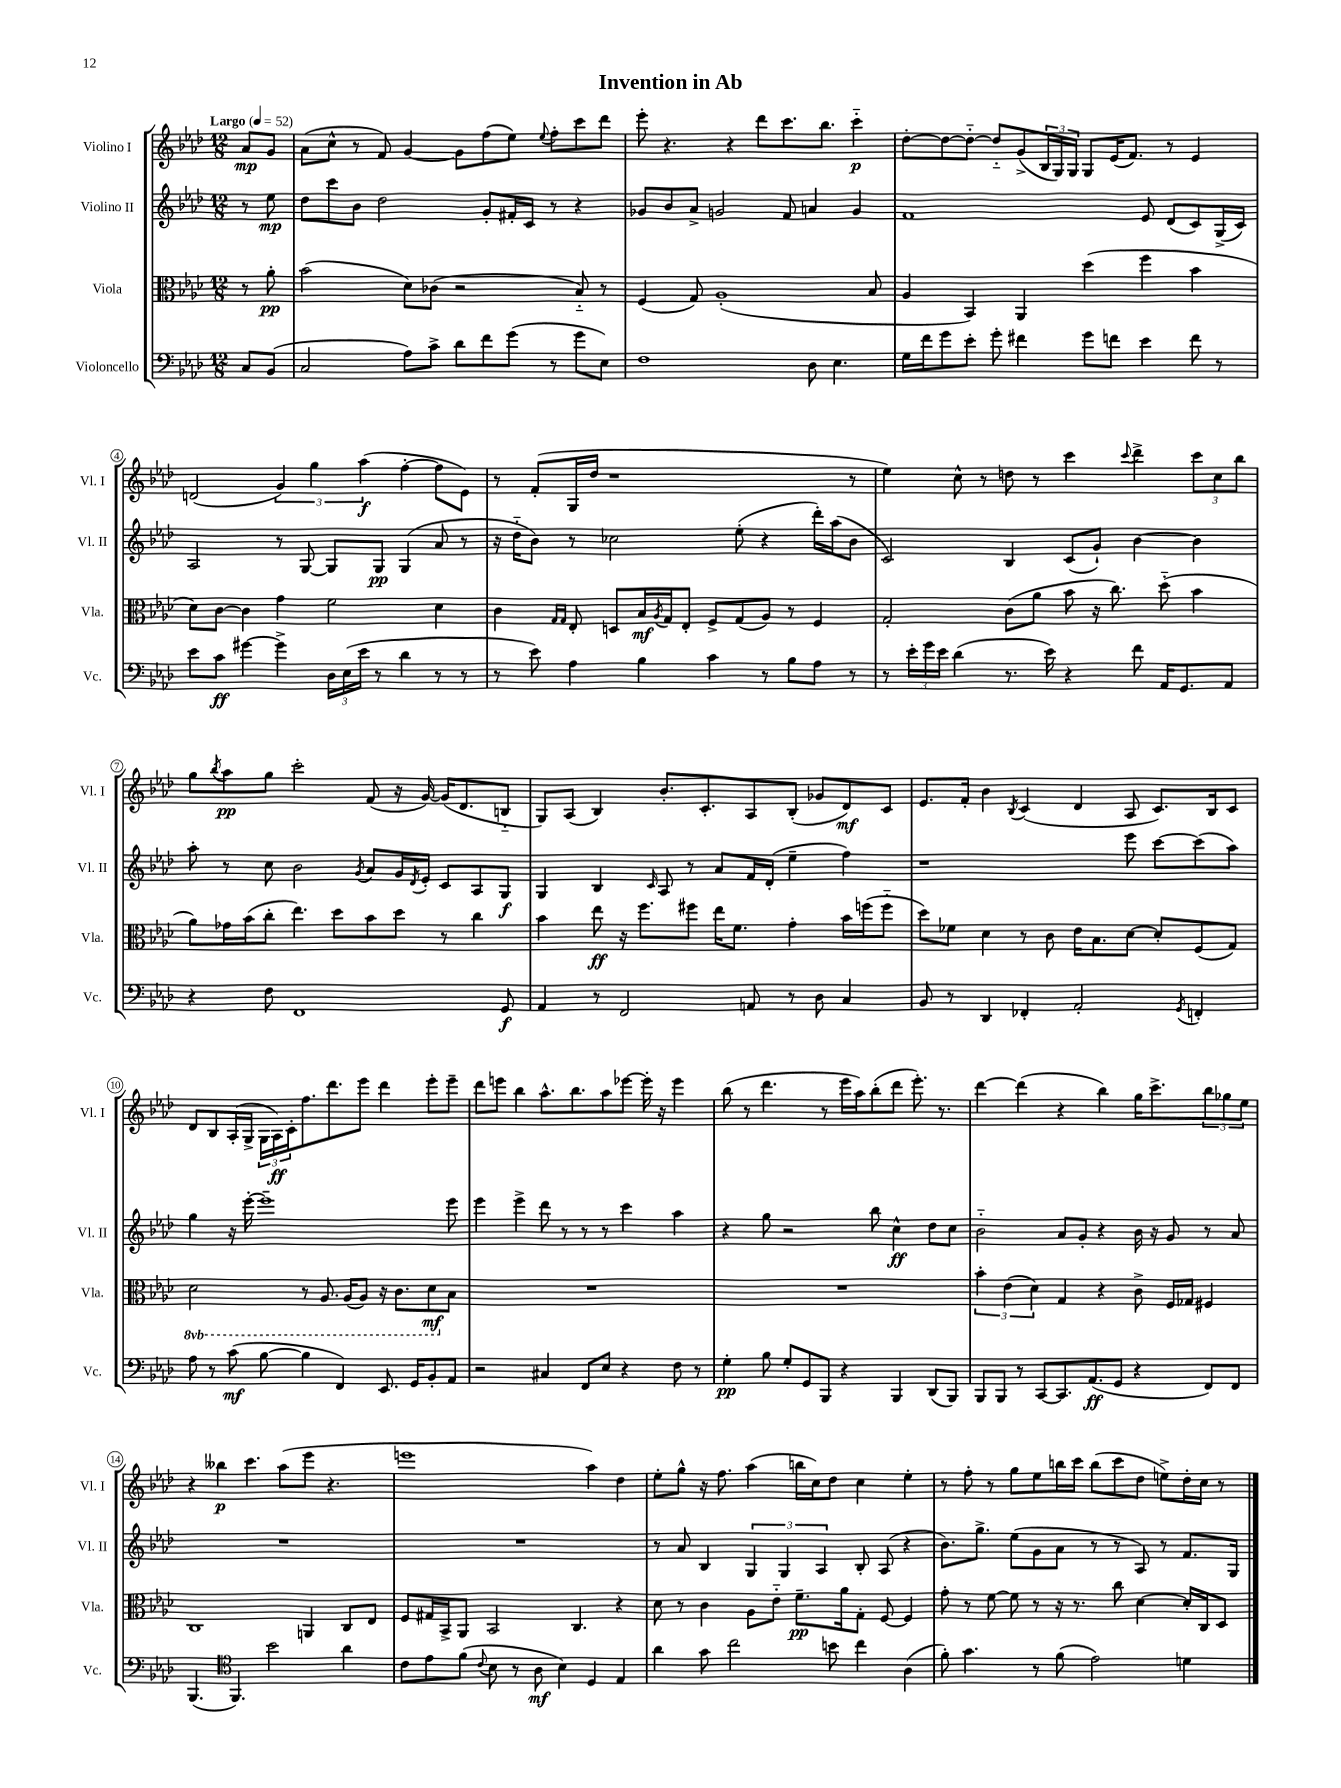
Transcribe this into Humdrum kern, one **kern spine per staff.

**kern	**dynam	**kern	**dynam	**kern	**dynam	**kern	**dynam
*part4	*part4	*part3	*part3	*part2	*part2	*part1	*part1
*staff4	*staff4	*staff3	*staff3	*staff2	*staff2	*staff1	*staff1
*I"Violoncello	*	*I"Viola	*	*I"Violino II	*	*I"Violino I	*
*I'Vc.	*	*I'Vla.	*	*I'Vl. II	*	*I'Vl. I	*
*clefF4	*	*clefC3	*	*clefG2	*	*clefG2	*
*k[b-e-a-d-]	*	*k[b-e-a-d-]	*	*k[b-e-a-d-]	*	*k[b-e-a-d-]	*
*M12/8	*	*M12/8	*	*M12/8	*	*M12/8	*
*MM52	*	*MM52	*	*MM52	*	*MM52	*
=	=	=	=	=	=	=	=
!	!	!	!	!	!	!LO:TX:a:B:t=Largo	!
8C/L	.	8r	.	8r	.	8a-/L	mp
(8BB-/J	.	8a-'\	pp	8ee-\	mp	8g/J	.
=1	=1	=1	=1	=1	=1	=1	=1
2C/	.	(2b-\	.	8dd-\L	.	(8a-\L	.
.	.	.	.	8ccc\	.	8cc^^\J	.
.	.	.	.	8b-\J	.	8r	.
.	.	.	.	2dd-\	.	8f/)	.
8A-\L)	.	8d-\L)	.	.	.	[4g/	.
8c^\J	.	(8c-X\J	.	.	.	.	.
8d-\L	.	2r	.	.	.	8g\L]	.
8f\	.	.	.	8g'/L	.	(8ff\	.
(8g\J	.	.	.	16f#X'/L	.	8ee-\J)	.
.	.	.	.	16c/JJ	.	.	.
.	.	.	.	.	.	8qqee-/	.
8r	.	.	.	8r	.	8ff'\L	.
8g\L	.	8B-/)	.	4r	.	8ccc\	.
8E-\J)	.	8r	.	.	.	8ddd-\J	.
=2	=2	=2	=2	=2	=2	=2	=2
1F	.	(4F/	.	8g-X/L	.	8eee-'\	.
.	.	.	.	8b-/	.	4.r	.
.	.	8G/)	.	8a-^/J	.	.	.
.	.	(1A-'	.	2gn/	.	.	.
.	.	.	.	.	.	4r	.
.	.	.	.	.	.	8ddd-\L	.
.	.	.	.	8f/	.	8.ccc\	.
8D-\	.	.	.	4an/	.	.	.
.	.	.	.	.	.	8.bb-\J	.
4.E-\	.	.	.	.	.	.	.
.	.	.	.	4g/	.	4ccc\	p
.	.	8B-/	.	.	.	.	.
=3	=3	=3	=3	=3	=3	=3	=3
16G\LL	.	4A-/	.	1f	.	[8dd-'\L	.
16f\J	.	.	.	.	.	.	.
8g\	.	.	.	.	.	8dd-\_	.
8e-'\J	.	4BB-/)	.	.	.	8dd-\J_	.
8g'\	.	.	.	.	.	8dd-/L]	.
4f#X\	.	4AA-/	.	.	.	(8g^/	.
.	.	.	.	.	.	24B-/L	.
.	.	.	.	.	.	24G/)	.
.	.	.	.	.	.	24G/JJ	.
8g\L	.	(4dd-\	.	.	.	8G/L	.
8fn\J	.	.	.	.	.	(16e-/K	.
.	.	.	.	.	.	8.f/J)	.
4e-\	.	4ff\	.	8e-/	.	.	.
.	.	.	.	(8d-/L	.	8r	.
8f\	.	4b-\	.	8c/)	.	4e-/	.
8r	.	.	.	(16G^/L	.	.	.
.	.	.	.	16c/JJ)	.	.	.
!!LO:LB:g=z
=4	=4	=4	=4	=4	=4	=4	=4
8e-\L	.	8d-\L)	.	2A-/	.	(2dn/	.
8c\J	ff	[8c\J	.	.	.	.	.
[4g#X\	.	4c\]	.	.	.	.	.
4g#^\]	.	4g\	.	8r	.	6g/)	.
.	.	.	.	[8G/	.	.	.
.	.	.	.	.	.	6gg\	.
24D-\LL	.	2f\	.	8G/L]	.	.	.
(24E-\	.	.	.	.	.	.	.
24e-\JJ	.	.	.	.	.	(6aa-\	f
8r	.	.	.	8G/J	pp	.	.
4d-\	.	.	.	(4G/	.	[4ff'\	.
8r	.	4d-\	.	8a-/	.	8ff\L]	.
8r	.	.	.	8r	.	8e-\J)	.
=5	=5	=5	=5	=5	=5	=5	=5
8r	.	4c\	.	16r	.	8r	.
.	.	.	.	16dd-\KL	.	.	.
8e-\)	.	.	.	8b-\J)	.	(8f'/L	.
.	.	16qqG/LL	.	.	.	.	.
.	.	16qqG/JJ	.	.	.	.	.
4A-\	.	8E-'/	.	8r	.	16G/L	.
.	.	.	.	.	.	16dd-/JJ	.
.	.	8Dn/L	.	2cc-X\	.	1r	.
4B-\	.	16B-/L	mf	.	.	.	.
.	.	8qA-/	.	.	.	.	.
.	.	16G/J	.	.	.	.	.
.	.	8E-'/J	.	.	.	.	.
4c\	.	8F^/L	.	.	.	.	.
.	.	(8G/	.	(8ee-'\	.	.	.
8r	.	8A-/J)	.	4r	.	.	.
8B-\L	.	8r	.	.	.	.	.
8A-\J	.	4F/	.	16ddd-'\LL)	.	.	.
.	.	.	.	(16aa-\J	.	.	.
8r	.	.	.	8b-\J	.	8r	.
=6	=6	=6	=6	=6	=6	=6	=6
8r	.	2G'/	.	2c/)	.	4ee-\)	.
24e-'\LL	.	.	.	.	.	.	.
24g\	.	.	.	.	.	.	.
24e-\JJ	.	.	.	.	.	.	.
(4d-\	.	.	.	.	.	8cc^^\	.
.	.	.	.	.	.	8r	.
8.r	.	(8c\L	.	4B-/	.	8ddn\	.
.	.	8a-\J	.	.	.	8r	.
16e-\)	.	.	.	.	.	.	.
4r	.	8b-\	.	(8c/L	.	4ccc\	.
.	.	16r	.	8g`/J)	.	.	.
.	.	8.cc\)	.	.	.	.	.
.	.	.	.	.	.	8qqccc/	.
8f\	.	.	.	[4b-\	.	4ddd-^\	.
16AA-/KL	.	(8dd-\	.	.	.	.	.
8.GG/	.	.	.	.	.	.	.
.	.	4b-\	.	4b-\]	.	12ccc\L	.
.	.	.	.	.	.	12cc\	.
8AA-/J	.	.	.	.	.	.	.
.	.	.	.	.	.	12bb-\J	.
!!LO:LB:g=z
=7	=7	=7	=7	=7	=7	=7	=7
4r	.	8a-\L)	.	8aa-'\	.	8gg\L	.
.	.	.	.	.	.	8qbb-/	.
.	.	16g-X\L	.	8r	.	8aa-\	pp
.	.	(16b-\J	.	.	.	.	.
8F\	.	8cc'\J	.	8cc\	.	8gg\J	.
1FF	.	4.ee-\)	.	2b-\	.	2ccc'\	.
.	.	8dd-\L	.	.	.	.	.
.	.	.	.	8qg/	.	.	.
.	.	8b-\	.	8a-/L	.	(8f/	.
.	.	8dd-\J	.	16g/L	.	16r	.
.	.	.	.	8qd-/	.	.	.
.	.	.	.	16e-'/JJ	.	[16g/)	.
.	.	8r	.	8c/L	.	(16g/KL]	.
.	.	.	.	.	.	8.d-/	.
.	.	4cc\	.	8A-/	.	.	.
8GG/	f	.	.	8G/J	f	8Bn/J	.
=8	=8	=8	=8	=8	=8	=8	=8
4AA-/	.	4b-\	.	4G/	.	8G/L)	.
.	.	.	.	.	.	(8A-/J	.
8r	.	8ee-\	ff	4B-/	.	4B-/)	.
2FF/	.	16r	.	.	.	.	.
.	.	8.ff\L	.	.	.	.	.
.	.	.	.	16qqc/	.	.	.
.	.	.	.	8A-/	.	8.b-'/L	.
.	.	8ff#X\J	.	8r	.	.	.
.	.	.	.	.	.	8.c'/	.
.	.	16ee-\KL	.	8a-/L	.	.	.
.	.	8.f\J	.	.	.	.	.
8AAn/	.	.	.	16f/L	.	8A-/	.
.	.	.	.	(16d-'/JJ	.	.	.
8r	.	4g'\	.	4ee-~\	.	(8B-'/J	.
8D-\	.	.	.	.	.	8g-X/L	.
4C/	.	16b-\LL	.	4ff\)	.	8d-/)	mf
.	.	(16ffn\J	.	.	.	.	.
.	.	8ff\J	.	.	.	8c/J	.
=9	=9	=9	=9	=9	=9	=9	=9
8BB-/	.	8dd-\L)	.	1r	.	8.e-/L	.
8r	.	8f-X\J	.	.	.	.	.
.	.	.	.	.	.	16f'/Jk	.
4DD-/	.	4d-\	.	.	.	4b-\	.
.	.	.	.	.	.	8qB-/	.
4FF-X'/	.	8r	.	.	.	(4c/	.
.	.	8c\	.	.	.	.	.
2AA-'/	.	16e-\KL	.	.	.	4d-/	.
.	.	8.B-\	.	.	.	.	.
.	.	[8d-\J	.	8eee-\	.	8A-/	.
.	.	8d-'/L]	.	[8ccc\L	.	8.c/L)	.
8qGG/	.	.	.	.	.	.	.
4FFn'/	.	(8F/	.	(8ccc\]	.	.	.
.	.	.	.	.	.	16B-/k	.
.	.	8G/J)	.	8aa-\J)	.	8c/J	.
!!LO:LB:g=z
=10	=10	=10	=10	=10	=10	=10	=10
*	*	*8ba	*	*	*	*	*
8A-\	.	2D-\	.	4gg\	.	8d-/L	.
8r	.	.	.	.	.	8B-/	.
(8c\	mf	.	.	16r	.	(16A-'/L	.
.	.	.	.	[16eee-'\	.	16G^/JJ	.
[8B-\	.	.	.	1eee-~]	.	24G\LL	.
.	.	.	.	.	.	24A-\)	ff
.	.	.	.	.	.	24c'\J	.
4B-\]	.	8r	.	.	.	8.ff\	.
.	.	8.AA-/	.	.	.	.	.
.	.	.	.	.	.	8.ddd-\	.
4FF/)	.	.	.	.	.	.	.
.	.	(16AA-/KL	.	.	.	.	.
.	.	8AA-/J)	.	.	.	8eee-\J	.
8.EE-/	.	16r	.	.	.	4ddd-\	.
.	.	8.C\L	.	.	.	.	.
16GG/KL	.	.	.	.	.	.	.
8BB-'/	.	8D-\	mf	.	.	8eee-'\L	.
*	*	*X8ba	*	*	*	*	*
8AA-/J	.	8B-\J	.	8eee-\	.	8eee-~\J	.
=11	=11	=11	=11	=11	=11	=11	=11
2r	.	1.r	.	4eee-\	.	8ddd-\L	.
.	.	.	.	.	.	8eeen\J	.
.	.	.	.	4eee-^\	.	4bb-\	.
4C#X/	.	.	.	8ddd-\	.	8.aa-^^\L	.
.	.	.	.	8r	.	.	.
.	.	.	.	.	.	8.bb-\	.
8FF/L	.	.	.	8r	.	.	.
8E-/J	.	.	.	8r	.	8aa-\	.
4r	.	.	.	4ccc\	.	[8eee-X\J	.
.	.	.	.	.	.	16eee-'\]	.
.	.	.	.	.	.	16r	.
8F\	.	.	.	4aa-\	.	4eee-\	.
8r	.	.	.	.	.	.	.
=12	=12	=12	=12	=12	=12	=12	=12
4G'\	pp	1.r	.	4r	.	(8bb-\	.
.	.	.	.	.	.	8r	.
8B-\	.	.	.	8gg\	.	4.ddd-\	.
8G'/L	.	.	.	2r	.	.	.
8GG/	.	.	.	.	.	.	.
8BBB-/J	.	.	.	.	.	8r	.
4r	.	.	.	.	.	16eee-\LL	.
.	.	.	.	.	.	16aa-\J)	.
.	.	.	.	8bb-\	.	(8bb-'\	.
4BBB-/	.	.	.	4cc^^\	ff	8ddd-\J	.
.	.	.	.	.	.	8.eee-'\)	.
(8DD-/L	.	.	.	8dd-\L	.	.	.
.	.	.	.	.	.	8.r	.
8BBB-/J)	.	.	.	8cc\J	.	.	.
=13	=13	=13	=13	=13	=13	=13	=13
8BBB-/L	.	6b-'\	.	2b-\	.	[4ddd-\	.
8BBB-/J	.	.	.	.	.	.	.
.	.	(6e-\	.	.	.	.	.
8r	.	.	.	.	.	(4ddd-\]	.
.	.	6d-\)	.	.	.	.	.
[8CC/L	.	.	.	.	.	.	.
8.CC/]	.	4G/	.	8a-/L	.	4r	.
.	.	.	.	8g'/J	.	.	.
(8.AA-/	ff	.	.	.	.	.	.
.	.	4r	.	4r	.	4bb-\)	.
8GG/J	.	.	.	.	.	.	.
4r	.	8c^\	.	16b-\	.	16gg\KL	.
.	.	.	.	16r	.	8.ccc^\	.
.	.	16F/LL	.	8g/	.	.	.
.	.	16G-X/JJ	.	.	.	.	.
8FF/L)	.	4F#X/	.	8r	.	12bb-\	.
.	.	.	.	.	.	12gg-X\	.
8FF/J	.	.	.	8a-/	.	.	.
.	.	.	.	.	.	12ee-\J	.
!!LO:LB:g=z
=14	=14	=14	=14	=14	=14	=14	=14
(4.BBB-/	.	1C	.	1.r	.	4r	.
.	.	.	.	.	.	4bb--X\	p
*clefC4	*	*	*	*	*	*	*
4.FF/)	.	.	.	.	.	.	.
.	.	.	.	.	.	4.ccc\	.
2b-\	.	.	.	.	.	.	.
.	.	.	.	.	.	(8aa-\L	.
.	.	4AAn/	.	.	.	8eee-\J	.
.	.	.	.	.	.	4.r	.
4a-\	.	8C/L	.	.	.	.	.
.	.	8E-/J	.	.	.	.	.
=15	=15	=15	=15	=15	=15	=15	=15
8c\L	.	8F/L	.	1.r	.	1eeen	.
8e-\	.	16G#X/L	.	.	.	.	.
.	.	16BB-^/J	.	.	.	.	.
(8f\J	.	8AA-/J	.	.	.	.	.
8qqc/	.	.	.	.	.	.	.
8B-\	.	2BB-/	.	.	.	.	.
8r	.	.	.	.	.	.	.
8A-\	mf	.	.	.	.	.	.
4B-\)	.	.	.	.	.	.	.
.	.	4.C/	.	.	.	.	.
4D-/	.	.	.	.	.	4aa-\)	.
4E-/	.	4r	.	.	.	4dd-\	.
=16	=16	=16	=16	=16	=16	=16	=16
4a-\	.	8d-\	.	8r	.	8ee-'\L	.
.	.	8r	.	8a-/	.	8gg^^\J	.
8g\	.	4c\	.	4B-/	.	16r	.
.	.	.	.	.	.	8.ff\	.
2cc\	.	.	.	.	.	.	.
.	.	8A-\L	.	6G/	.	(4aa-\	.
.	.	8e-\J	.	.	.	.	.
.	.	.	.	6G/	.	.	.
.	.	8.f~\L	pp	.	.	16bbn\LL	.
.	.	.	.	.	.	16cc\J)	.
.	.	.	.	6A-/	.	.	.
8bn\	.	.	.	.	.	8dd-\J	.
.	.	16a-\k	.	.	.	.	.
4cc\	.	8G'\J	.	8B-'/	.	4cc\	.
.	.	[8F/	.	(8A-/	.	.	.
(4A-\	.	4F/]	.	4r	.	4ee-'\	.
=17	=17	=17	=17	=17	=17	=17	=17
8f'\)	.	8g'\	.	8.b-\L)	.	8r	.
4.g\	.	8r	.	.	.	8ff'\	.
.	.	.	.	8.gg^\J	.	.	.
.	.	[8f\	.	.	.	8r	.
.	.	8f\]	.	(8ee-\L	.	8gg\L	.
8r	.	8r	.	8g\	.	8ee-\	.
(8f\	.	16r	.	8a-\J	.	16bbn\L	.
.	.	8.r	.	.	.	16ccc\JJ	.
2e-\)	.	.	.	8r	.	(8bb\L	.
.	.	8cc\	.	8r	.	8ccc\	.
.	.	[4d-\	.	8A-/)	.	8dd-\J	.
.	.	.	.	8r	.	8een^\L)	.
4dn\	.	16d-'/LL]	.	8.f/L	.	16dd-'\L	.
.	.	16C/J	.	.	.	16cc\JJ	.
.	.	8D-/J	.	.	.	8r	.
.	.	.	.	16G/Jk	.	.	.
==	==	==	==	==	==	==	==
*-	*-	*-	*-	*-	*-	*-	*-
